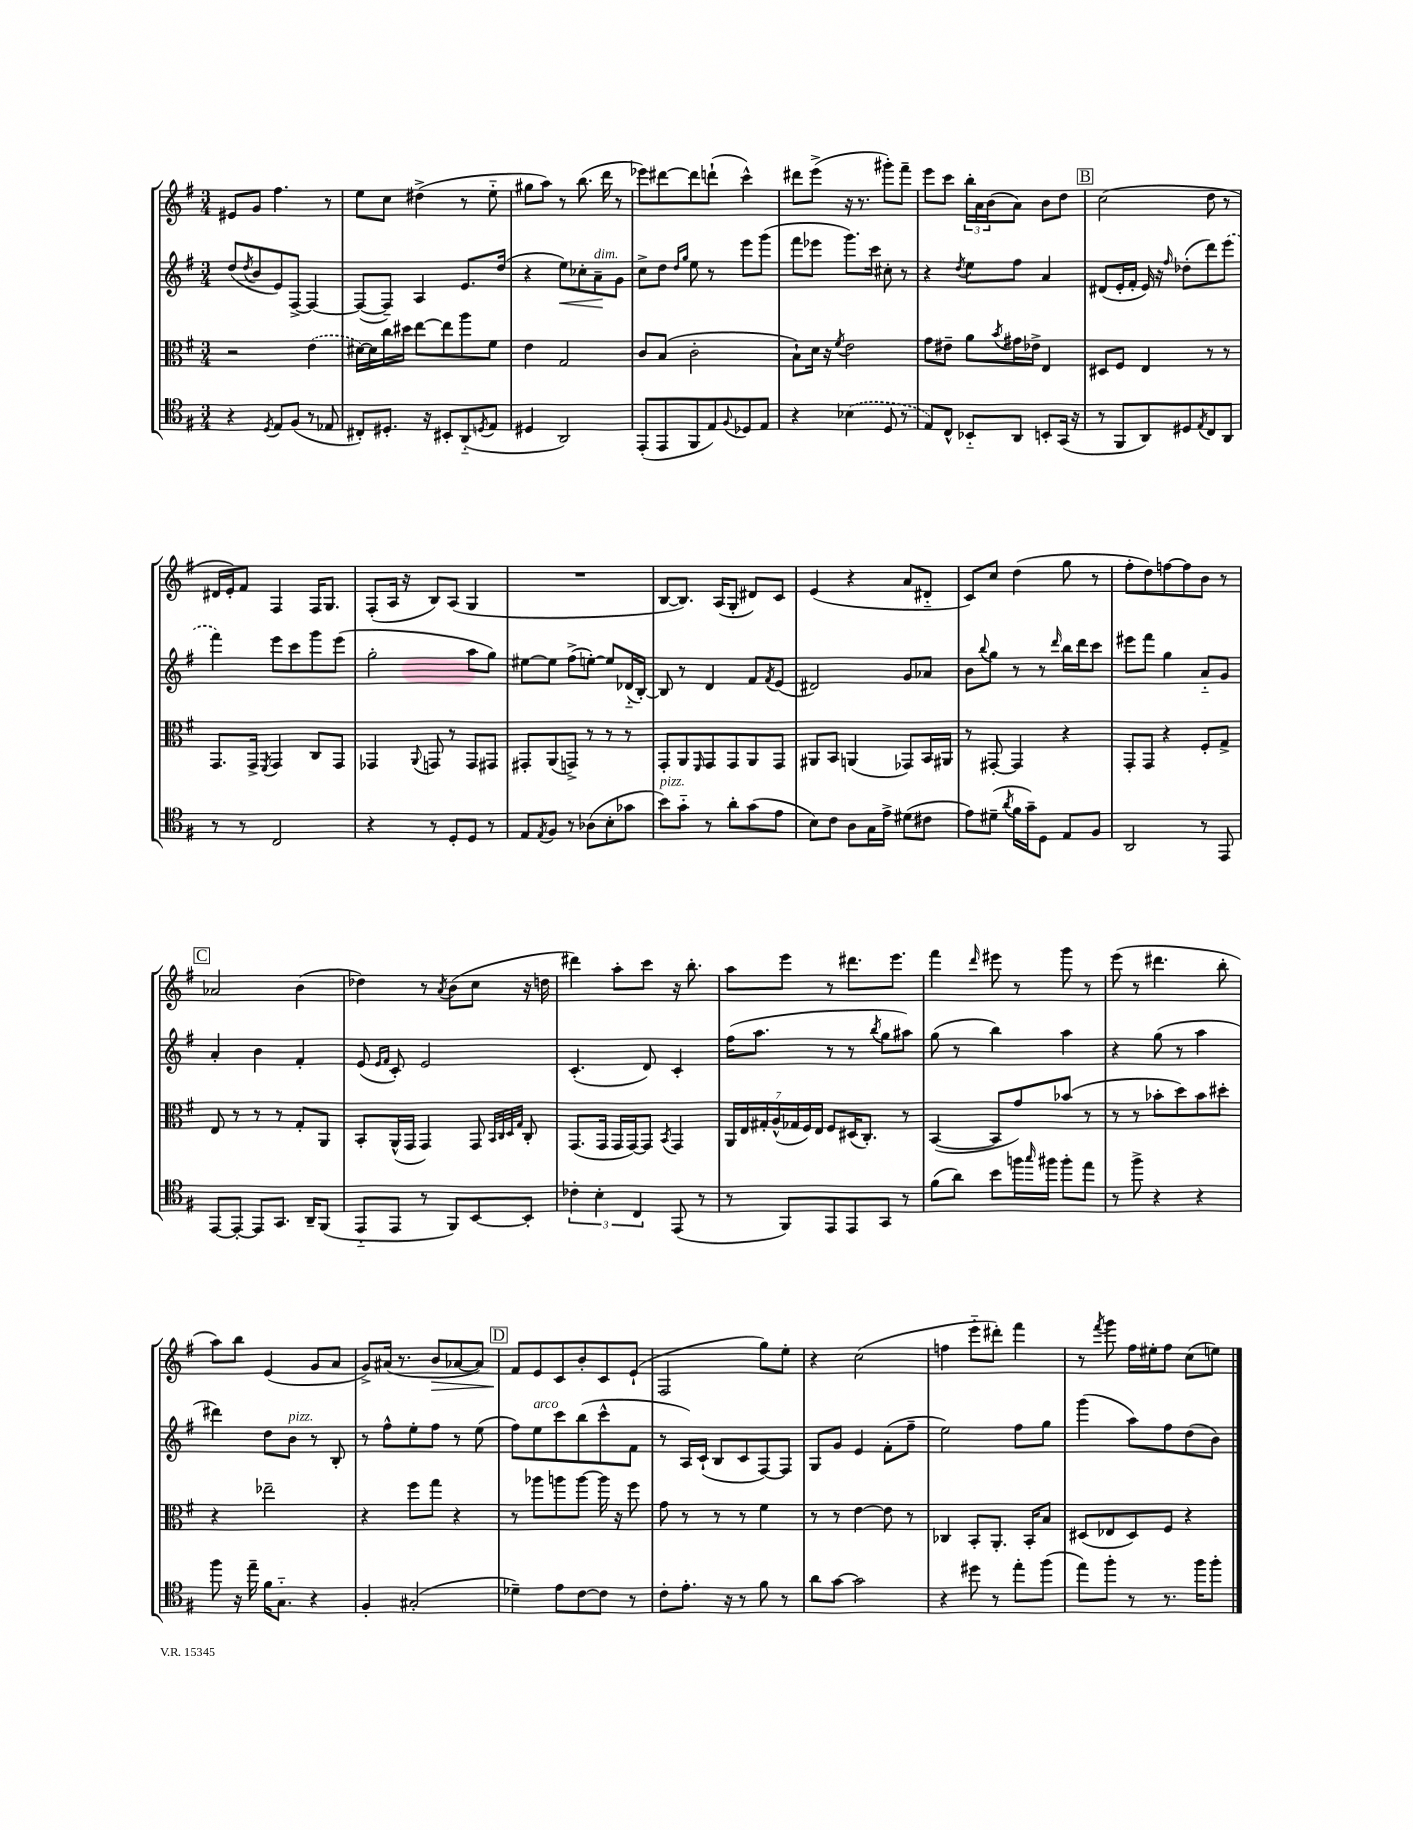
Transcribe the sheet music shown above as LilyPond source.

<<
\new StaffGroup <<
\new Staff = "s0" {
    \clef treble \key g \major \numericTimeSignature \time 3/4
    eis'8 g'8 fis''4. r8 |
    e''8 c''8 dis''4->( r8 e''8-_ |
    gis''8 a''8) r8 b''8.( d'''16 r8 |
    ees'''8) dis'''8~ dis'''8 d'''8-!( c'''4-^) |
    dis'''8 e'''8->( r16 r8. gis'''8-.) fis'''8-- |
    e'''8 c'''8 \tuplet 3/2 { b''16-. a'16 b'16( } a'8) b'8 d''8 |
    \mark \markup { \box "B" } c''2( d''8 r8 |
    dis'16 e'16-.) fis'8 fis4 fis16 g8. |
    fis8-.( a16 r16 b8) a8( g4 |
    R2. |
    b8~ b8.) a16( g8-. dis'8) c'8 |
    e'4( r4 a'8 dis'8-_ |
    c'8) c''8 d''4( g''8 r8 |
    fis''8-. d''8) f''8~ f''8 b'8 r8 |
    \mark \markup { \box "C" } aes'2 b'4( |
    des''4) r8 \acciaccatura { a'8 } b'8( c''8 r16 d''16 |
    dis'''4) a''8-. c'''8 r16 b''8.-. |
    a''8 e'''8 r8 dis'''8. e'''8. |
    fis'''4 \grace { d'''16 } eis'''8 r8 g'''8 r8 |
    e'''8( r8 dis'''4. b''8-. |
    a''8) b''8 e'4( g'8 a'8 |
    g'8->) ais'16( r8. b'8\> aes'8~ aes'8) |
    \mark \markup { \box "D" } fis'8\! e'8 c'8 b'8-. c'8 e'8-!( |
    fis2 g''8) e''8-. |
    r4 c''2( |
    f''4 e'''8-_ dis'''8-.) fis'''4 |
    r8 \acciaccatura { fis'''8 } g'''8 fis''16 eis''16-. fis''8 c''8( e''8) \bar "|." |
}
\new Staff = "s1" {
    \clef treble \key g \major \numericTimeSignature \time 3/4
    d''8( \acciaccatura { d''8 } b'8 e'8) fis8~-> fis4~ |
    fis8~( fis8--) a4 e'8. d''16( |
    r4 e''8\<) ces''8-. a'8--\!^\markup { \italic "dim." } g'8 |
    c''8-> d''8 \grace { d''16 g''16 } e''8 r8 e'''8 g'''8( |
    fis'''8 ees'''8 g'''8.) c'''16 cis''8-. r8 |
    r4 \acciaccatura { d''8 } e''8 fis''8 a'4 |
    \mark \markup { \box "B" } dis'8( e'16-. fis'16-. e'16) r16 \grace { fis''16 } des''8-.( d'''8) \once \slurDashed e'''8( |
    fis'''4) e'''8 c'''8 g'''8 e'''8( |
    g''2-. a''8 g''8) |
    eis''8~ eis''8 fis''8->( e''8~-.) e''8 des'16-_( b16~-.) |
    b8 r8 d'4 fis'8 \acciaccatura { fis'8 } e'8( |
    dis'2) g'8 aes'8 |
    b'8 \appoggiatura { b''8 } g''8 r8 r8 \grace { d'''16 } b''16 d'''16 c'''8 |
    eis'''8 fis'''8 g''4 a'8-_ g'8 |
    \mark \markup { \box "C" } a'4-. b'4 fis'4-. |
    e'8( \grace { e'16 fis'16 } c'8-.) e'2 |
    c'4.-.( d'8) c'4-. |
    fis''16( a''8. r8 r8 \acciaccatura { b''8 } g''8 ais''8) |
    g''8( r8 b''4) a''4 |
    r4 g''8( r8 a''4 |
    dis'''4) d''8 b'8^\markup { \italic "pizz." } r8 b8-. |
    r8 fis''8-^ e''8-. fis''8 r8 e''8( |
    \mark \markup { \box "D" } fis''8) e''8^\markup { \italic "arco" } c'''8 b''8( c'''8-^ fis'8 |
    r8 a16) c'16-!( b8 c'8 fis8~) fis8 |
    g8 g'8 e'4 fis'8-.( fis''8-- |
    e''2) fis''8 g''8 |
    g'''4( a''8) fis''8 d''8( b'8) \bar "|." |
}
\new Staff = "s2" {
    \clef alto \key g \major \numericTimeSignature \time 3/4
    r2 \once \slurDashed e'4( |
    dis'16~) dis'16 c''16 dis''16 e''8~ e''8 a''8 fis'8 |
    e'4 g2 |
    c'8 b8( c'2-. |
    b8-!) d'16 r16 \acciaccatura { fis'8 } e'2 |
    g'8 eis'8-- a'8 \acciaccatura { b'8 } gis'16 ees'16-> e4 |
    \mark \markup { \box "B" } dis8 fis8 e4 r8 r8 |
    g,8. g,16-> \acciaccatura { fis,8 } g,4 c8 g,8 |
    ges,4 \appoggiatura { a,8 } g,8 r8 g,8 gis,8 |
    gis,8-. a,8( g,8->) r8 r8 r8 |
    g,8-. a,8 \grace { fis,16 } g,8 g,8 a,8 g,8 |
    ais,8 b,8 a,4( ges,8) b,16 ais,16 |
    r8 gis,8~-. gis,4 r4 |
    g,8-. g,8 r4 fis8-. g8-> |
    \mark \markup { \box "C" } e8 r8 r8 r8 g8-. a,8 |
    b,8-. a,16-^( g,16 g,4) g,8 \grace { b,32 c32 d32 g32 } c8-. |
    g,8.( g,16 g,16 g,16~) g,8 \acciaccatura { b,8 } g,4 |
    \tuplet 7/4 { a,16 e16 gis16-. a16-^( ges16 fis16) e16 } fis8 dis16( c8.-.) r8 |
    b,4~( b,8 g'8) bes'8( r8 |
    r8 r8 bes'8-. d''8) bes'8 dis''8-. |
    r4 ees''2-- |
    r4 fis''8 g''8 r4 |
    \mark \markup { \box "D" } r8 aes''8 a''8 a''8~ a''16 r16 fis''8 |
    g'8 r8 r8 r8 fis'4 |
    r8 r8 e'4~ e'8 r8 |
    ces4 b,8-. a,8.-. b,16-. b8 |
    dis8( ees8 dis8) fis8 r4 \bar "|." |
}
\new Staff = "s3" {
    \clef tenor \key g \major \numericTimeSignature \time 3/4
    r4 \acciaccatura { d8 } e8 fis8( r8 ees8 |
    cis8-.) dis8.-. r16 bis,8-. a,8-_( \acciaccatura { d8 } e8 |
    dis4 a,2) |
    e,8-.( e,8 fis,8 e8) \appoggiatura { fis8 } des8 e8 |
    r4 \once \slurDashed bes4( d8 r8 |
    e8) c8-^ bes,8-_ a,8 b,8-. g,16( r16 |
    \mark \markup { \box "B" } r8 fis,8 a,8) dis8 \acciaccatura { e8 } c8 a,8 |
    r8 r8 c2 |
    r4 r8 d8-. d8 r8 |
    e8 \acciaccatura { e8 } fis8 r8 aes8( b8-. ges'8 |
    b'8^\markup { \italic "pizz." }) g'8-_ r8 a'8-. g'8( e'8 |
    b8) c'8 a8 g16 e'16-> dis'8( cis'8 |
    e'8) dis'8--( \acciaccatura { a'8 } fis'16 g'16--) d8 e8 fis8 |
    a,2 r8 e,8 |
    \mark \markup { \box "C" } e,8~ e,8~-. e,8 g,8. a,16-- fis,8( |
    e,8-_ e,8 r8 fis,8) b,8~ b,8-. |
    \tuplet 3/2 { ces'4-. b4-. c4 } e,8( r8 |
    r8 fis,8) e,8 e,8 g,8 r8 |
    fis'8( a'8) b'8 f''16 \grace { g''16 } fis''16 fis''8-. e''8 |
    r8 fis''8-> r4 r4 |
    fis''8 r16 e''16-- fis'16 g8.-_ r4 |
    fis4-. gis2-.( |
    \mark \markup { \box "D" } des'4--) e'8 c'8~ c'8 r8 |
    c'8-. e'8.-. r16 r8 fis'8 r8 |
    a'8 g'8~ g'2 |
    r4 dis''8 r8 e''8-. fis''8( |
    e''8) fis''8-. r8 r8. fis''16 fis''8-. \bar "|." |
}
>>
>>
\layout { \context { \Score \remove "Bar_number_engraver" } }
